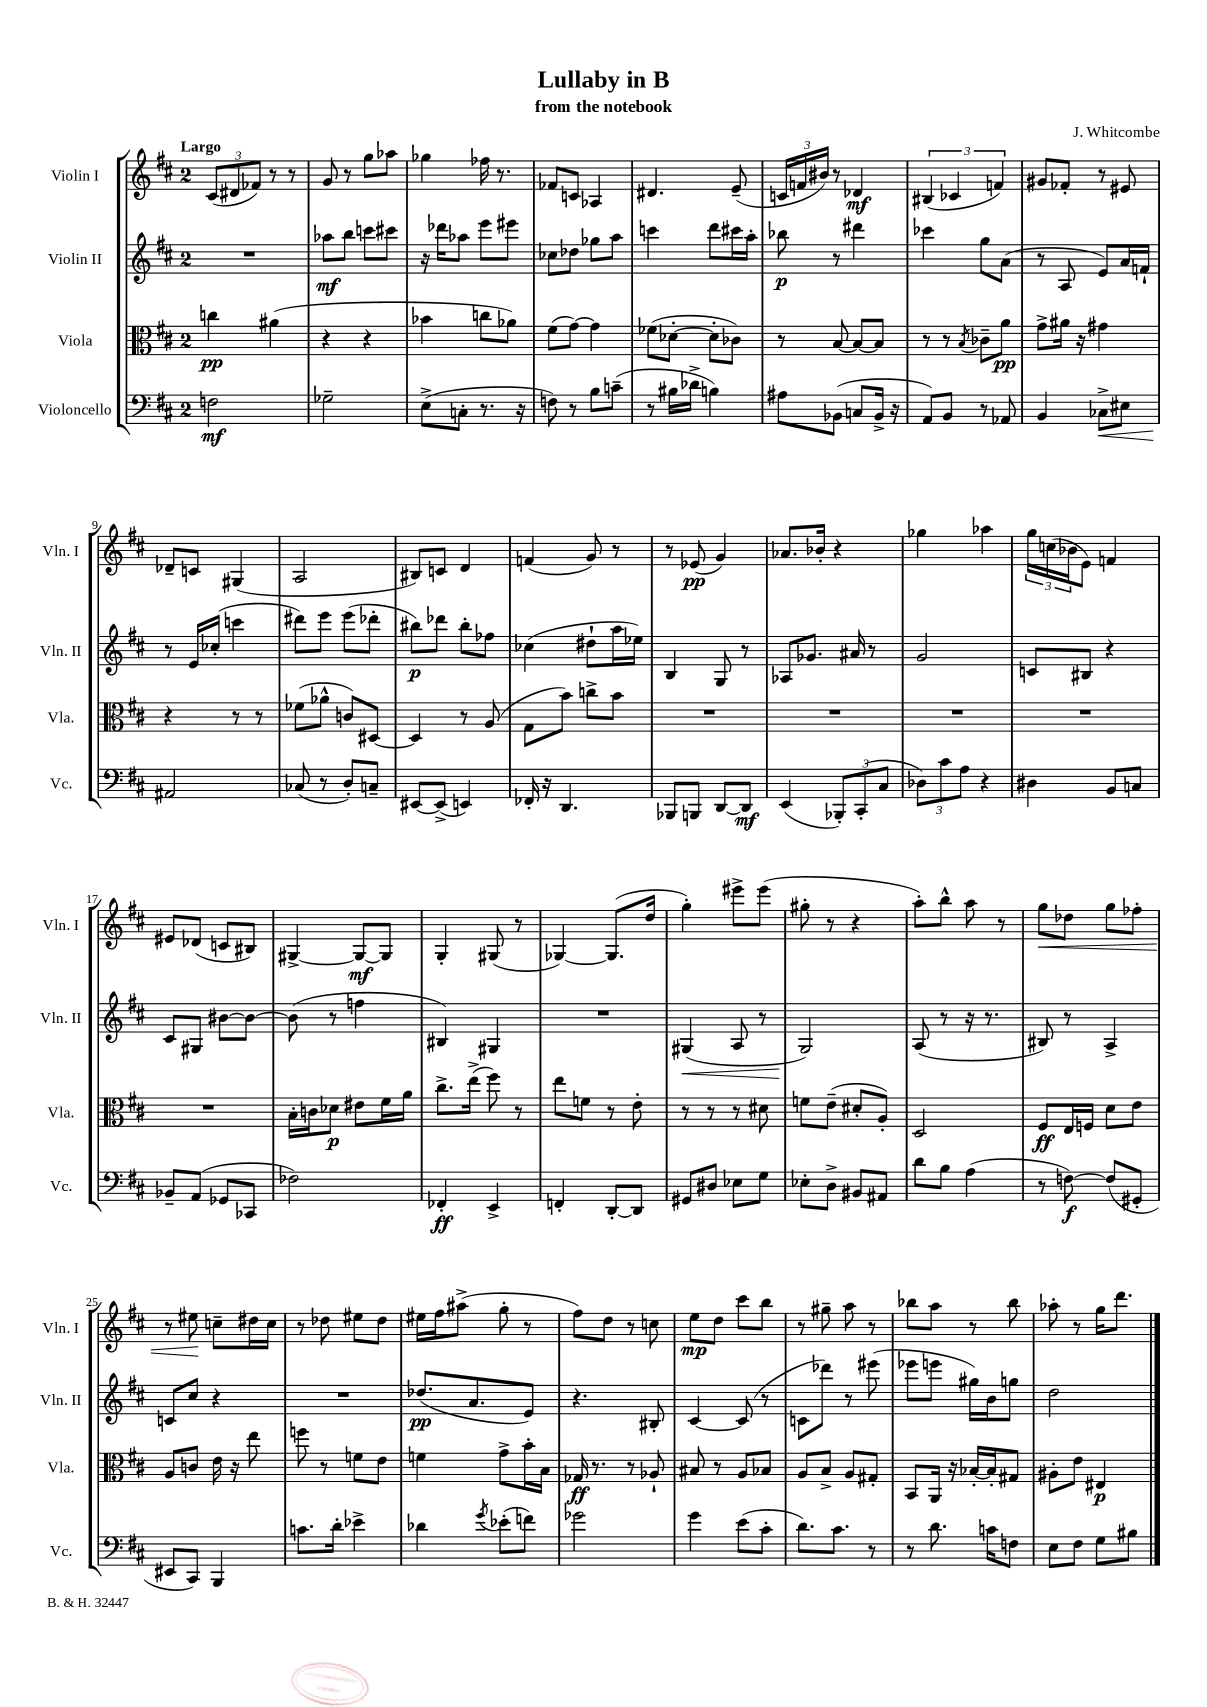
\header { title = "Lullaby in B" composer = "J. Whitcombe" subtitle = "from the notebook" }
<<
\new StaffGroup <<
\new Staff = "s0" \with { instrumentName = "Violin I" shortInstrumentName = "Vln. I" } {
    \clef treble \key d \major \once \override Staff.TimeSignature.style = #'single-digit \time 2/4 \tempo "Largo"
    \tuplet 3/2 { cis'8( dis'8 fes'8) } r8 r8 |
    g'8 r8 g''8 aes''8 |
    ges''4 fes''16 r8. |
    fes'8 c'8 aes4 |
    dis'4. e'8--( |
    \tuplet 3/2 { c'16 f'16 bis'16) } r8 des'4\mf |
    \tuplet 3/2 { bis4( ces'4 f'4) } |
    gis'8 fes'8-. r8 eis'8 |
    des'8-- c'8 gis4( |
    a2 |
    bis8) c'8 d'4 |
    f'4( g'8) r8 |
    r8 ees'8\pp( g'4) |
    aes'8. bes'16-. r4 |
    ges''4 aes''4 |
    \tuplet 3/2 { g''16 c''16( bes'16 } e'8) f'4 |
    eis'8 des'8( c'8 bis8) |
    gis4~-> gis8~\mf gis8 |
    g4-. gis8( r8 |
    ges4~) ges8.( d''16 |
    g''4-.) eis'''8-> eis'''8( |
    gis''8-. r8 r4 |
    a''8-.) b''8-^ a''8 r8 |
    g''8\< des''8 g''8 fes''8-. |
    r8 eis''8\! c''8-- dis''16 c''16 |
    r8 des''8 eis''8 des''8 |
    eis''16 fis''16 ais''8->( g''8-. r8 |
    fis''8) d''8 r8 c''8 |
    e''8\mp d''8 cis'''8 b''8 |
    r8 gis''8-- a''8 r8 |
    bes''8 a''8 r8 bes''8 |
    aes''8-. r8 g''16 d'''8. \bar "|." |
}
\new Staff = "s1" \with { instrumentName = "Violin II" shortInstrumentName = "Vln. II" } {
    \clef treble \key d \major \once \override Staff.TimeSignature.style = #'single-digit \time 2/4
    R2 |
    aes''8\mf b''8 c'''8 cis'''8 |
    r16 des'''16 aes''8 e'''8 eis'''8 |
    ces''8 des''8 ges''8 a''8 |
    c'''4 d'''8 cis'''16 a''16-. |
    bes''8\p r8 dis'''4 |
    ces'''4 g''8 a'8( |
    r8 a8 e'8) a'16 f'16-! |
    r8 e'16 ces''16-.( c'''4 |
    dis'''8) e'''8 e'''8( des'''8-. |
    bis''8\p) des'''8 bis''8-. fes''8 |
    ces''4( dis''8-! a''16 ees''16) |
    b4 g8 r8 |
    aes8 ges'8. ais'16 r8 |
    g'2 |
    c'8 bis8 r4 |
    cis'8 gis8 bis'8~ bis'8~ |
    bis'8( r8 f''4 |
    bis4) gis4 |
    R2 |
    gis4\<( a8 r8 |
    g2\!) |
    a8( r8 r16 r8. |
    bis8) r8 a4-> |
    c'8 cis''8 r4 |
    R2 |
    des''8.\pp( a'8. e'8) |
    r4. bis8-. |
    cis'4~ cis'8( r8 |
    c'8 des'''8) r8 eis'''8( |
    ees'''8 e'''8 gis''16) b'16 g''8 |
    d''2 \bar "|." |
}
\new Staff = "s2" \with { instrumentName = "Viola" shortInstrumentName = "Vla." } {
    \clef alto \key d \major \once \override Staff.TimeSignature.style = #'single-digit \time 2/4
    c''4\pp ais'4( |
    r4 r4 |
    bes'4 c''8 aes'8) |
    fis'8( g'8~) g'4 |
    fes'8( des'8~-. des'8-. ces'8) |
    r8 b8~ b8~ b8 |
    r8 r8 \acciaccatura { b8 } ces'8-- a'8\pp |
    g'8-> ais'16 r16 gis'4 |
    r4 r8 r8 |
    fes'8( aes'8-^ c'8) dis8~ |
    dis4 r8 a8( |
    g8 b'8) c''8-> b'8 |
    R2 |
    R2 |
    R2 |
    R2 |
    R2 |
    b16-. c'16 des'8\p eis'8 fis'16 a'16 |
    cis''8.-> e''16->( fis''8) r8 |
    e''8 f'8 r8 e'8-. |
    r8 r8 r8 dis'8 |
    f'8 e'8--( dis'8-. a8-.) |
    d2 |
    fis8\ff e16 f16 d'8 e'8 |
    a8 c'8 e'16 r16 e''8 |
    f''8 r8 f'8 e'8 |
    f'4 g'8-> b'16-. b16 |
    ges16\ff r8. r8 aes8-! |
    bis8 r8 a8 bes8 |
    a8 b8-> a8 gis8-. |
    b,8 a,16 r16 bes16~-. bes16-. gis8 |
    ais8-. e'8 eis4\p \bar "|." |
}
\new Staff = "s3" \with { instrumentName = "Violoncello" shortInstrumentName = "Vc." } {
    \clef bass \key d \major \once \override Staff.TimeSignature.style = #'single-digit \time 2/4
    f2\mf |
    ges2-- |
    e8->( c8-. r8. r16 |
    f8) r8 b8 c'8--( |
    r8 bis16 des'16-> b4) |
    ais8 bes,8( c8 bes,16-> r16 |
    a,8) b,8 r8 aes,8 |
    b,4 ces8->\< eis8 |
    ais,2\! |
    ces8( r8 d8-.) c8-- |
    eis,8~ eis,8->( e,4) |
    fes,16-. r16 d,4. |
    bes,,8 b,,8 d,8~ d,8\mf |
    e,4( \tuplet 3/2 { bes,,8-.) cis,8-.( cis8 } |
    \tuplet 3/2 { des8) cis'8 a8 } r4 |
    dis4 b,8 c8 |
    bes,8-- a,8( ges,8 ces,8 |
    fes2) |
    fes,4-.\ff e,4-> |
    f,4-. d,8~-. d,8 |
    gis,8 dis8 ees8 g8 |
    ees8-. d8-> bis,8 ais,8 |
    d'8 b8 a4( |
    r8 f8~\f) f8( gis,8-. |
    eis,8 cis,8) b,,4 |
    c'8. d'16-. ees'4-> |
    des'4 \acciaccatura { g'8 } ees'8-.( f'8) |
    ges'2 |
    g'4 e'8( cis'8-. |
    d'8.) cis'8. r8 |
    r8 d'8. c'16 f8 |
    e8 fis8 g8 bis8 \bar "|." |
}
>>
>>
